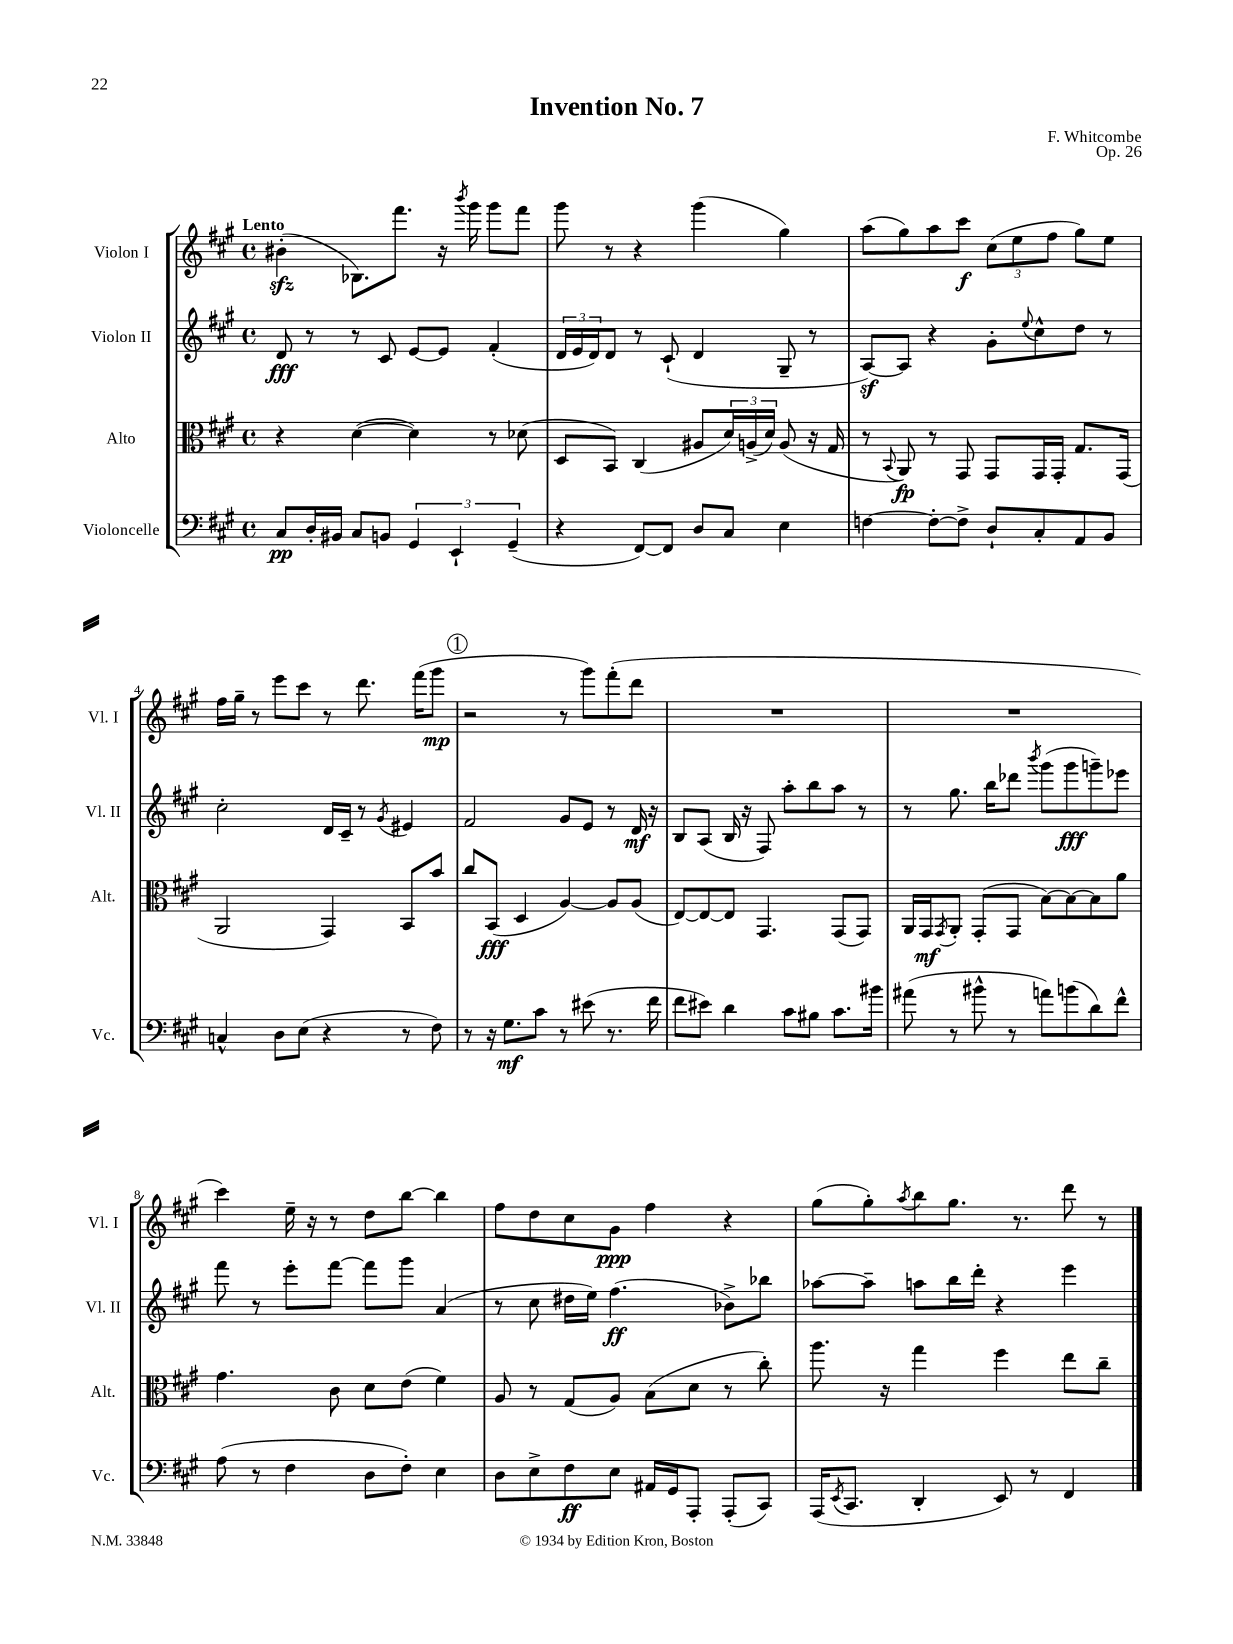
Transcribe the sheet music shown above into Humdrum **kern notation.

**kern	**kern	**kern	**kern
*staff4	*staff3	*staff2	*staff1
*clefF4	*clefC3	*clefG2	*clefG2
*k[f#c#g#]	*k[f#c#g#]	*k[f#c#g#]	*k[f#c#g#]
*M4/4	*M4/4	*M4/4	*M4/4
*met(c)	*met(c)	*met(c)	*met(c)
8C#	4r	8d	(4b#'
16D'	.	8r	.
16BB#	.	.	.
8C#	([4d	8r	8.B-)
8BB	.	8c#	.
.	.	.	8.fff#
6GG#	4d])	[8e	.
.	.	8e]	16r
6EE`	.	.	.
.	.	.	8qbbb
.	.	.	16ggg#
.	8r	(4f#'	8ggg#
(6GG#~	.	.	.
.	(8d-	.	8fff#
=	=	=	=
4r	8D	24d	8ggg#
.	.	24e	.
.	.	24d)	.
.	8BB)	8d	8r
[8FF#)	(4C#	8r	4r
8FF#]	.	(8c#`	.
8D	8A#	4d	(4ggg#
8C#	24d)	.	.
.	(24A^	.	.
.	24d)	.	.
4E	(8A	8G#~	4gg#)
.	16r	8r	.
.	16G#	.	.
=	=	=	=
[4F	8r	[8A)	(8aa
.	8qqBB	.	.
.	8AA)	8A]	8gg#)
8F'_	8r	4r	8aa
8F^]	8GG#	.	8ccc#
8D`	8GG#	8g#'	(12cc#
.	.	.	12ee
.	.	8qqee	.
8C#'	16GG#	8cc#^^	.
.	.	.	12ff#
.	16GG#'	.	.
8AA	8.G#	8dd	8gg#)
8BB	.	8r	8ee
.	(16GG#	.	.
=	=	=	=
4C^^	2AA	2cc#'	16ff#
.	.	.	16gg#~
.	.	.	8r
8D	.	.	8eee
(8E	.	.	8ccc#
4r	4GG#)	16d	8r
.	.	16c#~	.
.	.	8r	8.ddd
.	.	8qg#	.
8r	8BB	4e#	.
.	.	.	(16fff#
8F#)	8b	.	8ggg#
=	=	=	=
8r	8cc#	2f#	2r
16r	(8BB	.	.
8.G#	.	.	.
.	4D	.	.
8c#	.	.	.
8r	[4A)	8g#	8r
(8e#	.	8e	8ggg#)
8.r	8A]	8r	(8fff#'
.	(8A	16d	8ddd
16f#	.	16r	.
=	=	=	=
8f#	[8E)	8B	1r
8e#)	8E_	(8A	.
4d	8E]	16B	.
.	.	16r	.
.	4.GG#	8F#)	.
8c#	.	8aa'	.
8B#	.	8bb	.
8.c#	(8GG#	8aa	.
.	8GG#)	8r	.
16b#	.	.	.
=	=	=	=
(8a#	16AA	8r	1r
.	16GG#	.	.
.	8qGG#	.	.
8r	8AA'	8.gg#	.
8b#^^	(8GG#'	.	.
.	.	16bb	.
8r	8GG#	8ddd-	.
.	.	8qbbb	.
8a)	[8B)	(8ggg#	.
(8b	8B_	8ggg#	.
8d)	8B]	8ggg~)	.
8f#^^	8a	8eee-	.
=	=	=	=
(8A	4.g#	8fff#	4ccc#)
8r	.	8r	.
4F#	.	8eee'	16ee~
.	.	.	16r
.	8c#	[8fff#	8r
8D	8d	8fff#]	8dd
8F#')	(8e	8ggg#	[8bb
4E	4f#)	(4a	4bb]
=	=	=	=
8D	8A	8r	8ff#
8E^	8r	8cc#	8dd
8F#	(8G#	16dd#	8cc#
.	.	16ee)	.
8E	8A)	(4.ff#	8g#
16AA#	(8B	.	4ff#
16GG#	.	.	.
8AAA'	8d	.	.
(8AAA'	8r	8b-^)	4r
8CC#)	8cc#')	8bb-	.
=	=	=	=
(16AAA	8.aa	[8aa-	(8gg#
8qEE	.	.	.
8.CC#	.	.	.
.	.	8aa-~]	8gg#')
.	16r	.	.
.	.	.	8qaa
4DD'	4gg#	8aa	8bb
.	.	16bb	8.gg#
.	.	16ddd'	.
8EE)	4ff#	4r	.
.	.	.	8.r
8r	.	.	.
4FF#	8ee	4eee	8ddd
.	8cc#~	.	8r
==	==	==	==
*-	*-	*-	*-
